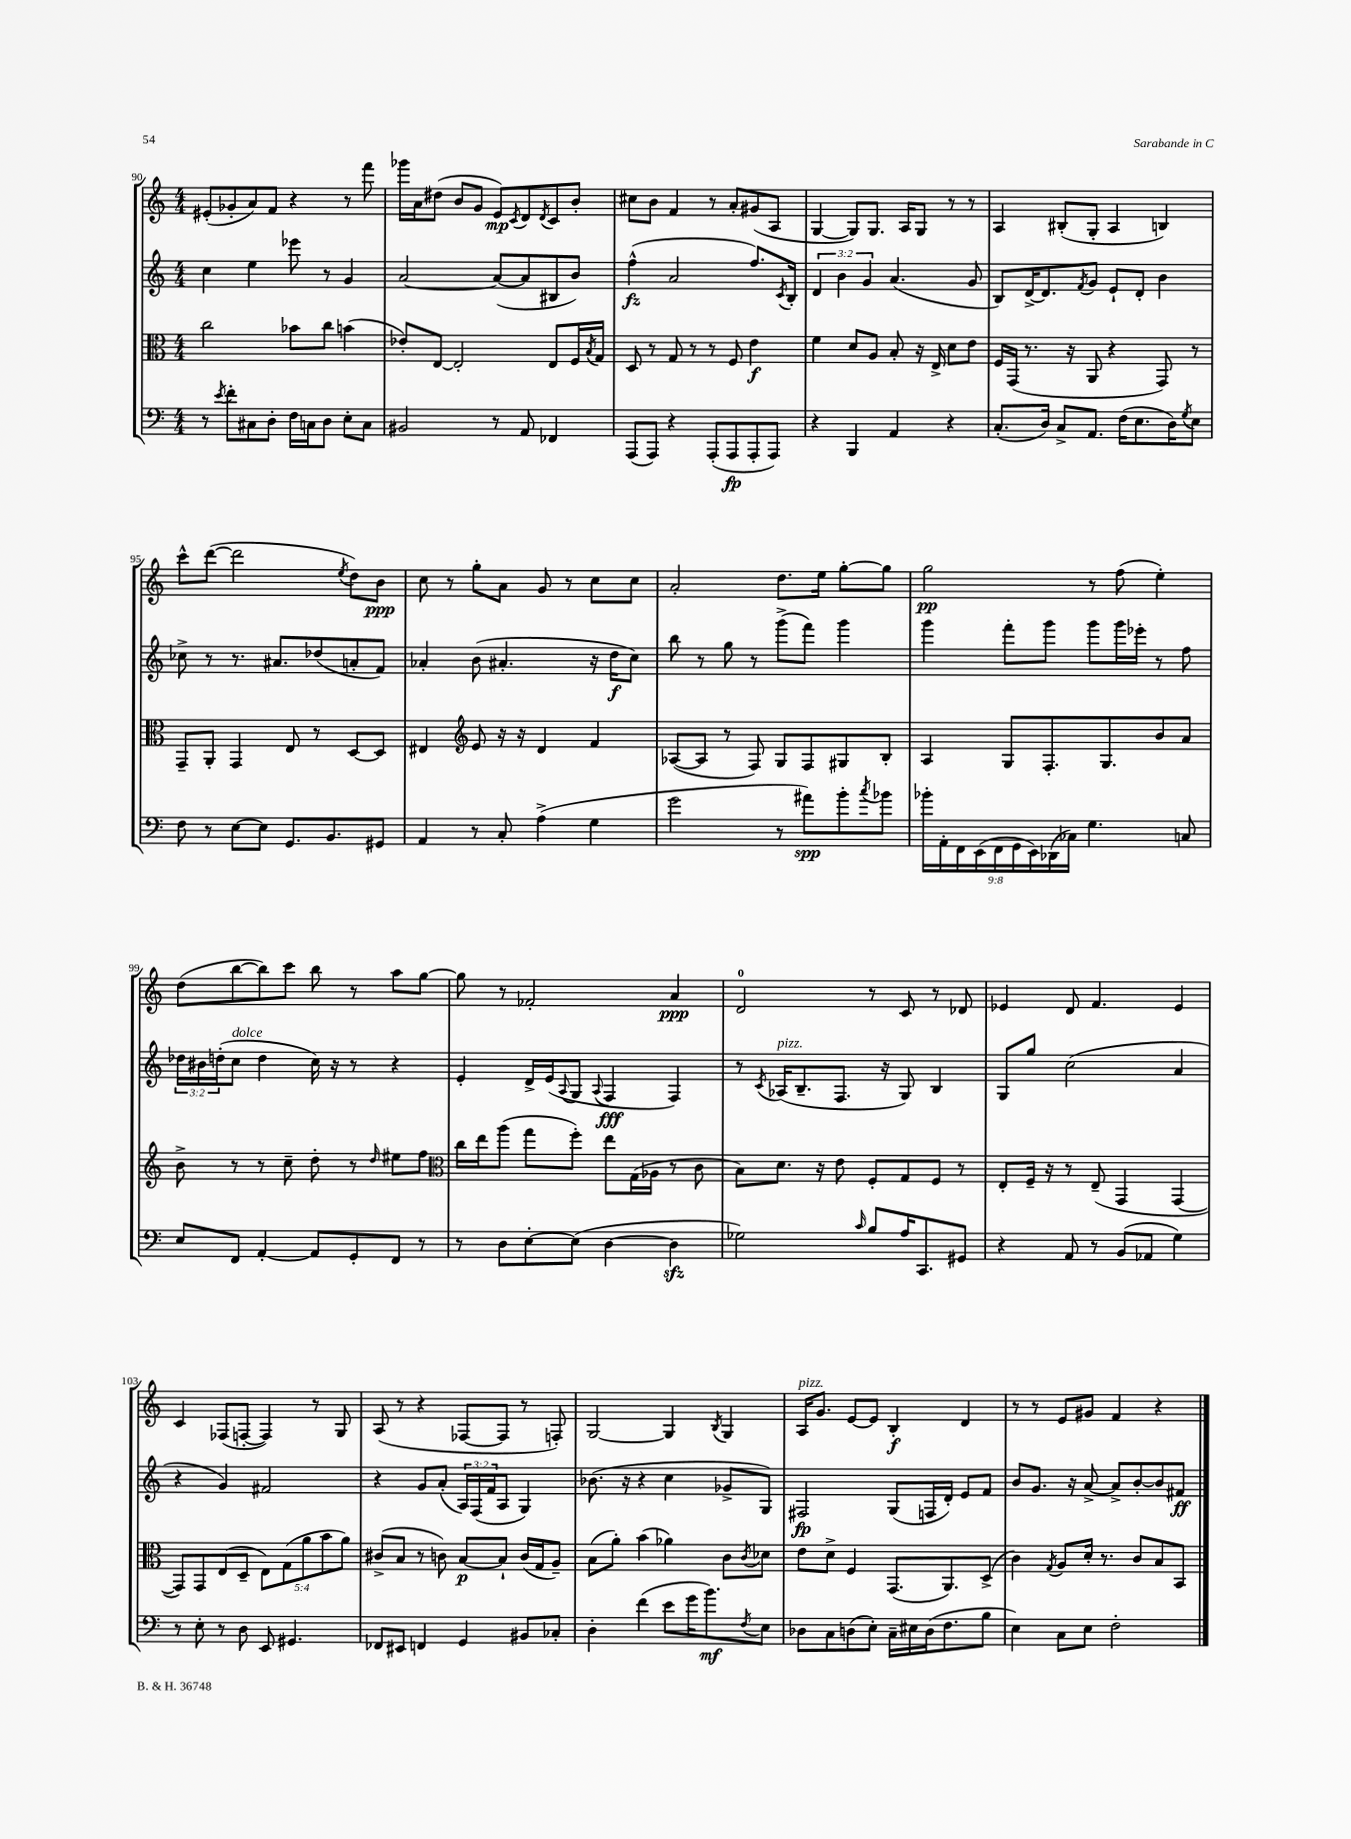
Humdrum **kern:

**kern	**kern	**kern	**kern
*staff4	*staff3	*staff2	*staff1
*clefF4	*clefC3	*clefG2	*clefG2
*k[]	*k[]	*k[]	*k[]
*M4/4	*M4/4	*M4/4	*M4/4
8r	2cc\	4cc\	(8e#'/L
8qe/	.	.	.
8f'\L	.	.	8g-'/
8C#\	.	4ee\	8a/)
8D'\J	.	.	8f/J
16F\LL	8b-\L	8eee-\	4r
16C\J	.	.	.
8D\J	8cc\J	8r	.
8E'\L	(4b\	4g/	8r
8C\J	.	.	8fff\
=	=	=	=
2BB#/	8e-'/L)	[2a/	16ggg-\LL
.	.	.	16a\J
.	[8E/J	.	(8dd#\J
.	2E'/]	.	8b/L
.	.	.	8g/J
8r	.	(8a/_L	8e/L)
.	.	.	8qc/
8AA/	.	8a/]	8d/
.	.	.	8qd/
4FF-/	8E/L	8B#/	8c/
.	16F/L	8b/J)	8b'/J
.	8qB/	.	.
.	16G/JJ	.	.
=	=	=	=
(8AAA/L	8D/	(4ff^^\	8cc#\L
8AAA/J)	8r	.	8b\J
4r	8G/	2a/	4f/
.	8r	.	.
(8AAA'/L	8r	.	8r
8AAA/	8F/	.	8a'/L
8AAA'/	4e\	8.ff/L)	(8g#/
8AAA/J)	.	.	8A/J
.	.	8qc/	.
.	.	16B'/Jk	.
=	=	=	=
4r	4f\	6d/	[4G/
.	.	6b\	.
4BBB/	8d/L	.	8G/]L)
.	.	6g/	.
.	8A/J	.	8.G/J
4AA/	8B'/	(4.a/	.
.	.	.	16A/LK
.	16r	.	8G/J
.	16E^/	.	.
4r	8d\L	.	8r
.	8e\J	8g/	8r
=	=	=	=
(8.C'/L	16F/LL	8B/L)	4A/
.	(16GG/JJ	.	.
.	8.r	[16d^/K	.
16D/Jk)	.	8.d/]	.
8C^/L	.	.	(8B#'/L
.	16r	.	.
.	.	8qf/	.
8.AA/J	8AA/	8g/J	8G'/J
.	4r	8e`/L	4A/
(16F\LK	.	.	.
8.E\	.	8d'/J	.
.	8GG/)	4b\	4B/)
16D\K)	.	.	.
8qG/	.	.	.
8E\J	8r	.	.
=	=	=	=
8F\	8GG~/L	8cc-^\	8ccc^^\L
8r	8AA'/J	8r	([8ddd\J
[8E\L	4GG/	8.r	2ddd\]
8E\]J	.	.	.
.	.	8.a#/L	.
8.GG/L	8E/	.	.
.	8r	(8dd-/	.
8.BB/	.	.	.
.	.	.	8qee/
.	[8D/L	8a'/	8dd\L)
8GG#/J	8D/]J	8f/J)	8b\J
=	=	=	=
4AA/	4E#/	4a-'/	8cc\
.	.	.	8r
*	*clefG2	*	*
8r	8e/	(8b\	8gg'\L
8C'/	16r	4.a#'/	8a\J
.	16r	.	.
(4A^\	4d/	.	8g/
.	.	.	8r
4G\	4f/	16r	8cc\L
.	.	16dd\LK	.
.	.	8cc\J)	8cc\J
=	=	=	=
2g\	([8A-/L	8bb\	2a'/
.	8A-/]J	8r	.
.	8r	8gg\	.
.	8F/)	8r	.
8r	8G/L	(8ggg^\L	8.dd\L
8a#\L)	8F/	8fff\J)	.
.	.	.	16ee\Jk
8b'\	8G#/	4ggg\	[8gg'\L
8qcc/	.	.	.
8b-\J	8B'/J	.	8gg\]J
=	=	=	=
18b-'\LL	4A/	4ggg\	2gg\
18AA'\	.	.	.
18FF\	.	.	.
(18EE\	.	.	.
18FF\	.	.	.
.	8G/L	8fff'\L	.
18GG\	.	.	.
18EE\)	.	.	.
.	8.F'/	8ggg\J	.
(18DD-\	.	.	.
18C-\JJ)	.	.	.
4.G\	.	8ggg\L	8r
.	8.G/	.	.
.	.	16ggg\L	(8ff\
.	.	16eee-'\JJ	.
.	8b/	8r	4ee'\)
8C/	8a/J	8ff\	.
=	=	=	=
8E/L	8b^\	24dd-\LL	(8dd\L
.	.	24b#\	.
.	.	(24dd'\J	.
8FF/J	8r	8cc\J	[8bb\
[4AA'/	8r	4dd\	8bb\])
.	8cc~\	.	8ccc\J
8AA/]L	8dd'\	16cc\)	8bb\
.	.	16r	.
8GG'/	8r	8r	8r
.	16qqdd/	.	.
8FF/J	8ee#\L	4r	8aa\L
8r	8ff\J	.	[8gg\J
=	=	=	=
*	*clefC3	*	*
8r	16cc\LL	4e'/	8gg\]
.	16ee\J	.	.
8D\L	(8aa\J	.	8r
[8E'\	8gg\L	16d^/LL	2f-'/
.	.	(16e/J	.
.	.	8qqA/	.
(8E\]J	8ff'\J)	8G/J	.
.	.	8qqA/	.
[4D\	8ee\L	4F/	.
.	(16G\L	.	.
.	16A-\JJ	.	.
4D\]	8r	4F/)	4a/
.	8c\	.	.
=	=	=	=
2G-\)	8B\L)	8r	2d/
.	.	8qc/	.
.	8.d\J	(16A-/LK	.
.	.	8.B~/	.
.	16r	.	.
.	8e\	8.F/J	.
16qqc/	.	.	.
8B/L	8F'/L	.	8r
.	.	16r	.
16A/K	8G/	8G/)	8c/
8.CC/	.	.	.
.	8F/J	4B/	8r
8GG#/J	8r	.	8d-/
=	=	=	=
4r	8E'/L	8G/L	4e-/
.	16F~/Jk	8gg/J	.
.	16r	.	.
8AA/	8r	(2cc\	8d/
8r	(8E~/	.	4.f/
(8BB/L	4GG/	.	.
8AA-/J	.	.	.
4G\)	[4GG/	4a/	4e-/
=	=	=	=
8r	8GG/]L)	4r	4c/
8E'\	8GG/	.	.
8r	(8E/	4g/)	(8F-/L
8D\	8D~/J	.	[8F'/J
8EE/	10E\L)	2f#/	4F/])
.	(10G\	.	.
4.GG#/	.	.	.
.	10a\	.	.
.	.	.	8r
.	10b\	.	.
.	.	.	8G/
.	10a\J)	.	.
=	=	=	=
8FF-/L	(8c#^/L	4r	(8A/
8EE#/J	8B/J	.	8r
4FF/	8r	8g/L	4r
.	8c\)	(8a'/J	.
4GG/	[8B/L	24A/LL)	[8F-/L
.	.	(24F/	.
.	.	24f/J	.
.	8B`/]J	8A/J	8F-/]J
8BB#/L	(16c/LL	4G/)	8r
.	16G/J	.	.
8C-'/J	8A~/J)	.	8F'/)
=	=	=	=
4D'\	(8B\L	(8.b-\	[2G/
.	8a'\J)	.	.
.	.	16r	.
(4f\	(4b\	4r	.
8e\L	4a-\)	4cc\	4G/]
16g\K	.	.	.
8.b\)	.	.	.
.	.	.	8qB/
.	8c\L	8g-^/L	4G/
8qF/	8qc/	.	.
8E\J	8d-\J	8G/J)	.
=	=	=	=
8D-\L	8e\L	2F#/	16A/LK
.	.	.	8.g/J
8C\	8d^\J	.	.
(8D\	4F/	.	[8e/L
8E'\J)	.	.	8e/]J
16C~\LL	(8.GG/L	(8G/L	4B'/
16E#\	.	.	.
(16D\J	.	16F/L	.
8.F\	8.AA/)	16d'/JJ)	.
.	.	8e/L	4d/
8B\J	(8D^/J	8f/J	.
=	=	=	=
4E\)	4c\)	8b/L	8r
.	.	8.g/J	8r
.	8qG/	.	.
8C\L	8A/L	.	8e/L
.	.	16r	.
8E\J	16d'/Jk	[8a^/	8g#/J
.	8.r	.	.
2F'\	.	8a^/]L	4f/
.	8c/L	[8b'/	.
.	8B/	8b/]	4r
.	8BB/J	8f#/J	.
==	==	==	==
*-	*-	*-	*-
